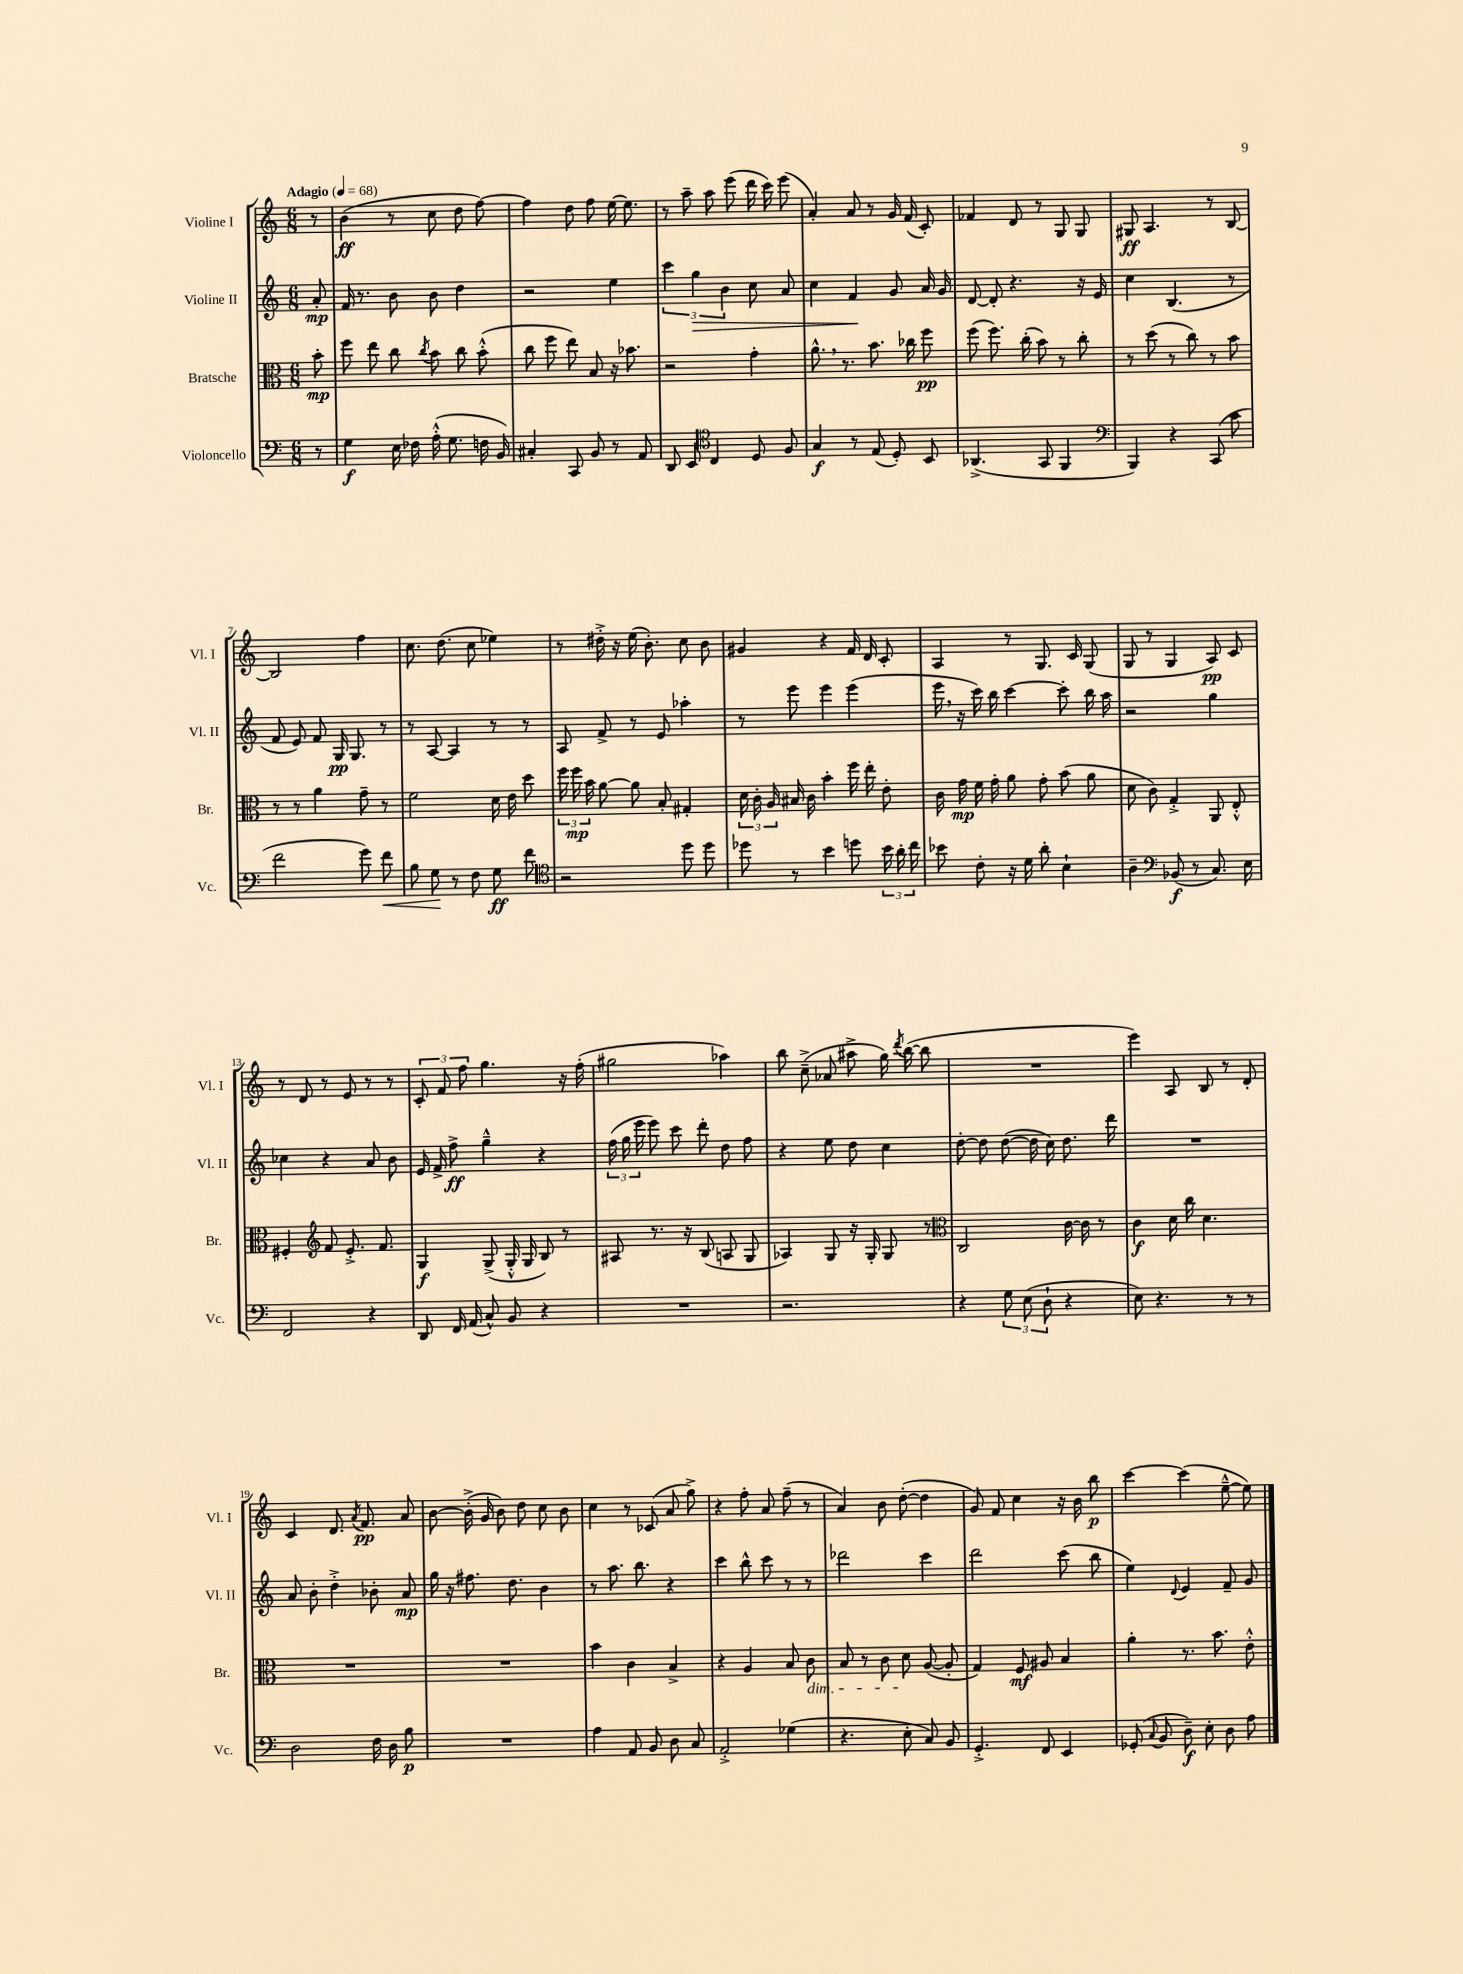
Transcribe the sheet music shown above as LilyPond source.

<<
\new StaffGroup <<
\new Staff = "s0" \with { instrumentName = "Violine I" shortInstrumentName = "Vl. I" } {
    \clef treble \key c \major \numericTimeSignature \time 6/8 \partial 8 \tempo "Adagio" 4 = 68
    \autoBeamOff r8 |
    b'4\ff( r8 c''8 d''8 f''8~) |
    f''4 d''8 f''8 e''16~ e''8. |
    r8 a''8-- a''8 e'''8( d'''16 c'''16) e'''8( |
    a'4-.) a'8 r8 g'16 f'16( c'8-.) |
    fes'4 d'8 r8 g8 g8 |
    gis8\ff a4. r8 b8~ |
    b2 f''4 |
    c''8. d''8.( c''8 ees''4) |
    r8 dis''16-.-> r16 e''16( b'8.-.) c''8 b'8 |
    gis'4 r4 f'16 d'16 c'8-. |
    a4 r8 g8. c'16 g8( |
    g8 r8 g4 a8\pp) c'8 |
    r8 d'8 r8 e'8 r8 r8 |
    \tuplet 3/2 { c'8-. f'8 f''8 } g''4. r16 f''16-.( |
    gis''2 aes''4) |
    b''8 c''8--->( aes'8 ais''8-> g''16) \acciaccatura { d'''8 } b''16~( b''8 |
    R2. |
    e'''4) a8 b8 r8 d'8-. |
    c'4 d'8. \acciaccatura { a'8 } f'8.\pp a'8 |
    b'8~ b'16-.->( g'16 b'8) d''8 c''8 b'8 |
    c''4 r8 ces'8( a'8 g''8->) |
    r4 f''8-. a'8 f''8--( r8 |
    a'4) b'8 d''8~-.( d''4 |
    g'8) f'8 c''4 r16 b'16 b''8\p |
    c'''4~ c'''4( e''8~---^ e''8) \bar "|." |
}
\new Staff = "s1" \with { instrumentName = "Violine II" shortInstrumentName = "Vl. II" } {
    \clef treble \key c \major \numericTimeSignature \time 6/8 \partial 8
    \autoBeamOff a'8-.\mp |
    f'16 r8. b'8 b'8 d''4 |
    r2 e''4 |
    \tuplet 3/2 { c'''4 g''4\> b'4 } c''8 a'8 |
    c''4 f'4\! g'8 a'16 g'16 |
    d'8~ d'8-. r4. r16 e'16 |
    c''4 b4.( r8 |
    f'8 e'8) f'8 g16\pp g8. r8 |
    r8 a8~ a4 r8 r8 |
    a8 f'8-> r8 e'8 aes''4-. |
    r8 e'''8 e'''4 e'''4( |
    e'''16 \breathe r16 c'''16) b''16 c'''4~ c'''8-. b''16 a''16 |
    r2 g''4 |
    ces''4 r4 a'8 b'8 |
    e'16 f'16-> f''8->\ff g''4---^ r4 |
    \tuplet 3/2 { f''16( g''16 e'''16 } e'''8) c'''8 d'''8-. d''8 f''8 |
    r4 e''8 d''8 c''4 |
    d''8~-. d''8 d''8~( d''16 c''16) d''8. d'''16 |
    R2. |
    a'8 b'8-. d''4-.-> bes'8-. a'8\mp |
    g''16 r16 fis''8. d''8. b'4 |
    r8 a''8. b''8. r4 |
    c'''4 b''8-^ c'''8 r8 r8 |
    des'''2 c'''4 |
    d'''2 c'''8( b''8 |
    e''4) \appoggiatura { d'8 } e'4 f'8-- g'8 \bar "|." |
}
\new Staff = "s2" \with { instrumentName = "Bratsche" shortInstrumentName = "Br." } {
    \clef alto \key c \major \numericTimeSignature \time 6/8 \partial 8
    \autoBeamOff b'8-.\mp |
    f''8 e''8 c''8 \acciaccatura { c''8 } b'8 c''8 b'8-.-^( |
    c''8 f''8 e''8) b8 r16 bes'8. |
    r2 g'4-. |
    a'8.-^ \breathe r8. b'8. ces''16 f''8\pp |
    f''8( f''8.) c''16-.( b'8) r8 c''8-. |
    r8 d''8( r8 c''8) r8 b'8 |
    r8 r8 a'4 g'8-- r8 |
    f'2 d'16 e'16 d''8 |
    \tuplet 3/2 { f''16 f''16\mp b'16 } a'8~ a'8 b8-. gis4-. |
    \tuplet 3/2 { d'16 c'16-. a16 } bis16 c'16 b'4-. f''16 e''16-. e'8-. |
    c'16 g'16\mp f'16 g'16-. a'8 g'8-. b'8( a'8 |
    d'8 c'8) g4-.-> a,8 e8-.-^ |
    fis4-. \clef treble f'8 e'8.-.-> f'8. |
    g4\f g8->( g16-.-^ g16 b8) r8 |
    ais8 r8. r16 b8( a8 g8 |
    aes4) g8 r16 g16-. g8 r8 |
    \clef alto c2 c'16~ c'16 r8 |
    c'4\f d'16 c''16 d'4. |
    R2. |
    R2. |
    b'4 c'4 b4-> |
    r4 a4 b8 c'8\dim |
    b8 r8 c'8 d'8\! a8~( a8-. |
    g4) f8\mf ais8 b4 |
    a'4-. r8. b'8. e'8-.-^ \bar "|." |
}
\new Staff = "s3" \with { instrumentName = "Violoncello" shortInstrumentName = "Vc." } {
    \clef bass \key c \major \numericTimeSignature \time 6/8 \partial 8
    \autoBeamOff r8 |
    g4\f e16 fes16 a16-.-^( g8. f16 b,16) |
    cis4-. c,8 b,8 r8 a,8 |
    d,8 e,8 \clef tenor c4 d8 f8 |
    g4\f r8 e8( d8-.) b,8 |
    aes,4.->( g,8 f,4 |
    \clef bass b,,4) r4 c,8( c'8 |
    f'2 g'8) f'8\< |
    b8 g8\! r8 f8 g8\ff f'8 |
    \clef tenor r2 d''8 d''8 |
    des''8 r8 b'4 d''8 \tuplet 3/2 { b'16 a'16-. c''16 } |
    bes'8 c'8-. r16 d'16 a'8-. b4-! |
    a4-- \clef bass bes,8\f( r8 c8.) e16 |
    f,2 r4 |
    d,8 f,16 a,16( c8-^) b,8 r4 |
    R2. |
    r2. |
    r4 \tuplet 3/2 { g8 e8( d8-! } r4 |
    e8) r4. r8 r8 |
    d2 f16 d16 b8\p |
    R2. |
    a4 a,8 b,8 d8 c8 |
    a,2-.-> ges4( |
    r4. e8-. c8) b,8 |
    g,4.-.-> f,8 e,4 |
    ges,8-.( \appoggiatura { c8 } b,8 d8--\f) e8-. d8 a8 \bar "|." |
}
>>
>>
